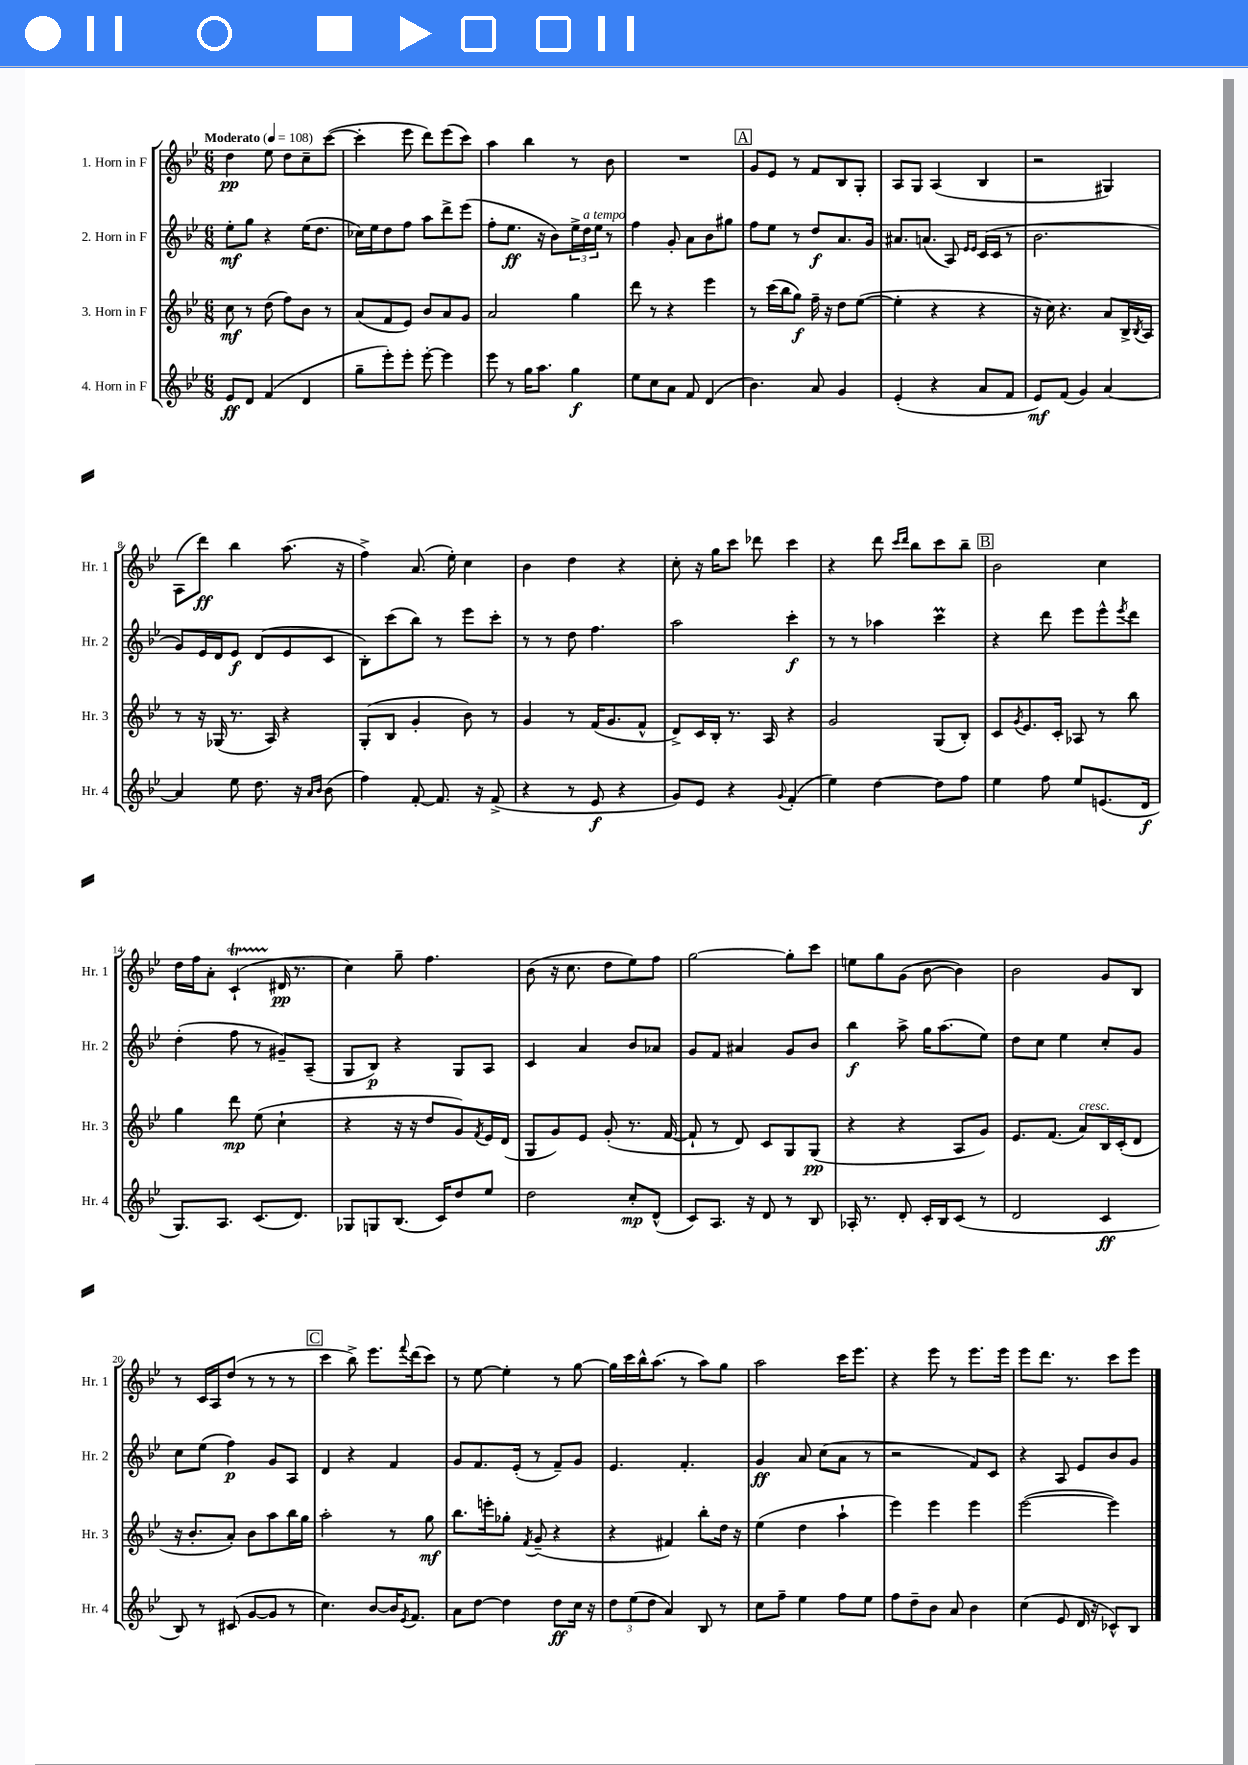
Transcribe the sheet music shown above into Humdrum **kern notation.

**kern	**dynam	**kern	**dynam	**kern	**dynam	**kern	**dynam
*part4	*part4	*part3	*part3	*part2	*part2	*part1	*part1
*staff4	*staff4	*staff3	*staff3	*staff2	*staff2	*staff1	*staff1
*I"4. Horn in F	*	*I"3. Horn in F	*	*I"2. Horn in F	*	*I"1. Horn in F	*
*I'Hr. 4	*	*I'Hr. 3	*	*I'Hr. 2	*	*I'Hr. 1	*
*clefG2	*	*clefG2	*	*clefG2	*	*clefG2	*
*k[b-e-]	*	*k[b-e-]	*	*k[b-e-]	*	*k[b-e-]	*
*M6/8	*	*M6/8	*	*M6/8	*	*M6/8	*
*MM108	*	*MM108	*	*MM108	*	*MM108	*
=1	=1	=1	=1	=1	=1	=1	=1
!	!	!	!	!	!	!LO:TX:a:B:t=Moderato	!
8e-/L	ff	8cc\	mf	8ee-'\L	mf	4dd\	pp
8d/J	.	8r	.	8gg\J	.	.	.
(4f/	.	(8dd\	.	4r	.	8ee-\	.
.	.	8ff\L)	.	.	.	8dd\L	.
4d/	.	8b-\J	.	(16ee-\KL	.	8cc~\	.
.	.	.	.	8.dd\J	.	.	.
.	.	8r	.	.	.	([8ccc\J	.
=2	=2	=2	=2	=2	=2	=2	=2
8gg~\L	.	(8a/L	.	16cc-X\LL)	.	4ccc'\]	.
.	.	.	.	16ee-\J	.	.	.
8eee-'\)	.	8f/	.	8dd\	.	.	.
8eee-'\J	.	8e-/J)	.	8ff\J	.	8eee-\	.
[8eee-'\	.	8b-/L	.	8aa\L	.	8ddd\L)	.
4eee-\]	.	8a/	.	8ddd^\	.	(8eee-\	.
.	.	8g/J	.	(8eee-\J	.	8ccc\J)	.
=3	=3	=3	=3	=3	=3	=3	=3
8eee-\	.	2a/	.	8ff'\L	.	4aa\	.
8r	.	.	.	8.ee-\J	ff	.	.
16gg\KL	.	.	.	.	.	4bb-\	.
8.aa\J	.	.	.	16r	.	.	.
.	.	.	.	8b-\L)	.	.	.
4gg\	f	4gg\	.	24ee-^\L	.	8r	.
!	!	!	!	!LO:TX:a:i:t=a tempo	!	!	!
.	.	.	.	24dd\	.	.	.
.	.	.	.	24ee-\JJ	.	.	.
.	.	.	.	8r	.	8b-\	.
=4	=4	=4	=4	=4	=4	=4	=4
8ee-\L	.	8ddd\	.	4ff\	.	2.r	.
8cc\	.	8r	.	.	.	.	.
8a\J	.	4r	.	8g'/	.	.	.
8f/	.	.	.	8a\L	.	.	.
(4d/	.	4eee-\	.	8b-\	.	.	.
.	.	.	.	8gg#X\J	.	.	.
!!LO:REH:place=s1:t=A
=5	=5	=5	=5	=5	=5	=5	=5
4.b-\)	.	8r	.	8ff\L	.	8g/L	.
.	.	(16ccc\LL	.	8ee-\J	.	8e-/J	.
.	.	16bb-\J	.	.	.	.	.
.	.	8gg\J)	f	8r	.	8r	.
8a/	.	16ff~\	.	8dd/L	f	8f/L	.
.	.	16r	.	.	.	.	.
4g/	.	8dd\L	.	8.a/	.	8B-/	.
.	.	([8ee-\J	.	.	.	8G'/J	.
.	.	.	.	16g/Jk	.	.	.
=6	=6	=6	=6	=6	=6	=6	=6
(4e-'/	.	4ee-'\]	.	8.a#X/L	.	8A/L	.
.	.	.	.	.	.	8G/J	.
.	.	.	.	(8.an/J	.	.	.
4r	.	4r	.	.	.	(4A/	.
.	.	.	.	8A/)	.	.	.
.	.	.	.	16qqe-/LL	.	.	.
.	.	.	.	16qqe-/JJ	.	.	.
8a/L	.	4r	.	(16c/LL	.	4B-/	.
.	.	.	.	16c/JJ	.	.	.
8f/J	.	.	.	8r	.	.	.
=7	=7	=7	=7	=7	=7	=7	=7
8e-/L)	mf	16r	.	2.b-\	.	2r	.
.	.	16cc\)	.	.	.	.	.
(8f/J	.	4.r	.	.	.	.	.
4g/)	.	.	.	.	.	.	.
[4a/	.	8a/L	.	.	.	4G#X/)	.
.	.	16B-^/L	.	.	.	.	.
.	.	8qB-/	.	.	.	.	.
.	.	16A/JJ	.	.	.	.	.
!!LO:LB:g=z
=8	=8	=8	=8	=8	=8	=8	=8
4a/]	.	8r	.	8g/L)	.	(8A\L	.
.	.	16r	.	16e-/L	.	8ddd\J)	ff
.	.	(16G-X/	.	16d/J	.	.	.
8ee-\	.	8.r	.	8e-/J	f	4bb-\	.
8.dd\	.	.	.	(8d/L	.	.	.
.	.	16A/)	.	.	.	.	.
.	.	4r	.	8e-/	.	(8.aa\	.
16r	.	.	.	.	.	.	.
16qqa/LL	.	.	.	.	.	.	.
16qqb-/JJ	.	.	.	.	.	.	.
(8b-\	.	.	.	8c/J	.	.	.
.	.	.	.	.	.	16r	.
=9	=9	=9	=9	=9	=9	=9	=9
4ff\)	.	(8G'/L	.	8B-'\L)	.	4ff^\)	.
.	.	8B-/J	.	(8ccc\	.	.	.
[8f'/	.	4g'/	.	8bb-\J)	.	(8.a/	.
8.f/]	.	.	.	8r	.	.	.
.	.	.	.	.	.	16ee-'\)	.
.	.	8b-\)	.	8eee-\L	.	4cc\	.
16r	.	.	.	.	.	.	.
(8f^/	.	8r	.	8ccc'\J	.	.	.
=10	=10	=10	=10	=10	=10	=10	=10
4r	.	4g/	.	8r	.	4b-\	.
.	.	.	.	8r	.	.	.
8r	.	8r	.	8dd\	.	4dd\	.
8e-/	f	(16f/KL	.	4.ff\	.	.	.
.	.	8.g/	.	.	.	.	.
4r	.	.	.	.	.	4r	.
.	.	8f^^/J	.	.	.	.	.
=11	=11	=11	=11	=11	=11	=11	=11
8g/L)	.	8d^/L)	.	2aa\	.	8cc'\	.
8e-/J	.	16c/L	.	.	.	16r	.
.	.	16B-'/JJ	.	.	.	16gg\KL	.
4r	.	8.r	.	.	.	8ccc\J	.
.	.	.	.	.	.	8ddd-X\	.
.	.	16A/	.	.	.	.	.
8qqg/	.	.	.	.	.	.	.
(4f'/	.	4r	.	4ccc'\	f	4ccc\	.
=12	=12	=12	=12	=12	=12	=12	=12
4ee-\)	.	2g/	.	8r	.	4r	.
.	.	.	.	8r	.	.	.
[4dd\	.	.	.	4aa-X\	.	8ddd\	.
.	.	.	.	.	.	16qqccc/LL	.
.	.	.	.	.	.	16qqddd/JJ	.
.	.	.	.	.	.	8bb-\L	.
8dd\L]	.	(8G/L	.	4cccM\	.	8ccc\	.
8ff\J	.	8B-'/J)	.	.	.	8bb-~\J	.
!!LO:REH:place=s1:t=B
=13	=13	=13	=13	=13	=13	=13	=13
4ee-\	.	8c/L	.	4r	.	2b-\	.
.	.	8qg/	.	.	.	.	.
.	.	8.e-/	.	.	.	.	.
8ff\	.	.	.	8ddd\	.	.	.
.	.	16c'/Jk	.	.	.	.	.
8ee-/L	.	8A-X/	.	8eee-\L	.	.	.
(8.en/	.	8r	.	8eee-^^\	.	4cc\	.
.	.	.	.	8qeee-/	.	.	.
.	.	8bb-\	.	8ddd\J	.	.	.
16d/Jk	f	.	.	.	.	.	.
!!LO:LB:g=z
=14	=14	=14	=14	=14	=14	=14	=14
8.G/L)	.	4gg\	.	(4dd'\	.	16dd\LL	.
.	.	.	.	.	.	16ff\J	.
.	.	.	.	.	.	8a'\J	.
8.A/J	.	.	.	.	.	.	.
.	.	8ddd\	mp	8ff\	.	(4cT`/	.
(8.c/L	.	(8ee-\	.	8r	.	.	.
.	.	4cc`\	.	8g#X~/L)	.	16d#X/	pp
8.d/J)	.	.	.	.	.	8.r	.
.	.	.	.	(8A~/J	.	.	.
=15	=15	=15	=15	=15	=15	=15	=15
8G-X/L	.	4r	.	8G/L	.	4cc\)	.
8Gn/	.	.	.	8B-/J)	p	.	.
(8.B-/J	.	16r	.	4r	.	8gg~\	.
.	.	16r	.	.	.	.	.
.	.	8dd/L	.	.	.	4.ff\	.
16c/KL)	.	.	.	.	.	.	.
8dd/	.	8g/)	.	8G/L	.	.	.
.	.	8qf/	.	.	.	.	.
8ee-/J	.	16e-/L	.	8A/J	.	.	.
.	.	(16d/JJ	.	.	.	.	.
=16	=16	=16	=16	=16	=16	=16	=16
2dd\	.	8G/L	.	4c/	.	(8b-\	.
.	.	8g/)	.	.	.	16r	.
.	.	.	.	.	.	8.cc\	.
.	.	8e-/J	.	4a/	.	.	.
.	.	(8g'/	.	.	.	8dd\L	.
8cc'/L	mp	8.r	.	8b-/L	.	8ee-\)	.
(8d^^/J	.	.	.	8a-X/J	.	8ff\J	.
.	.	[16f/	.	.	.	.	.
=17	=17	=17	=17	=17	=17	=17	=17
8c/L)	.	8f`/]	.	8g/L	.	[2gg\	.
8.A/J	.	8r	.	8f/J	.	.	.
.	.	8d/)	.	4a#X/	.	.	.
16r	.	.	.	.	.	.	.
8d/	.	8c/L	.	.	.	.	.
8r	.	8G/	.	8g/L	.	8gg'\L]	.
8B-/	.	(8G/J	pp	8b-/J	.	8ccc\J	.
=18	=18	=18	=18	=18	=18	=18	=18
16A-X'/	.	4r	.	4bb-\	f	8een\L	.
8.r	.	.	.	.	.	.	.
.	.	.	.	.	.	8gg\	.
8d'/	.	4r	.	8aa^\	.	(8g\J	.
16c'/LL	.	.	.	16gg\KL	.	[8b-\	.
16B-/J	.	.	.	(8.aa\	.	.	.
(8c/J	.	8A/L	.	.	.	4b-\])	.
8r	.	8g/J)	.	8ee-\J)	.	.	.
=19	=19	=19	=19	=19	=19	=19	=19
2d/	.	8.e-/L	.	8dd\L	.	2b-\	.
.	.	.	.	8cc\J	.	.	.
.	.	(8.f/J	.	.	.	.	.
.	.	.	.	4ee-\	.	.	.
!	!	!LO:TX:a:i:t=cresc.	!	!	!	!	!
.	.	8a/L)	.	.	.	.	.
4c/	ff	16B-/L	.	8cc'/L	.	8g/L	.
.	.	(16c'/J	.	.	.	.	.
.	.	8d/J	.	8g/J	.	8B-/J	.
!!LO:LB:g=z
=20	=20	=20	=20	=20	=20	=20	=20
8B-/)	.	16r	.	8cc\L	.	8r	.
.	.	8.b-'/L	.	.	.	.	.
8r	.	.	.	(8ee-\J	.	16c/LL	.
.	.	.	.	.	.	16A/J	.
(8c#X/	.	8a'/J)	.	4ff\)	p	(8dd/J	.
[8g/L	.	8b-\L	.	.	.	8r	.
8g/J]	.	8aa\	.	8g/L	.	8r	.
8r	.	16bb-\L	.	8A/J	.	8r	.
.	.	16gg\JJ	.	.	.	.	.
!!LO:REH:place=s1:t=C
=21	=21	=21	=21	=21	=21	=21	=21
4.cc\)	.	2aa'\	.	4d/	.	4ccc\	.
.	.	.	.	4r	.	8bb-^\)	.
[8b-/L	.	.	.	.	.	8.eee-\L	.
16b-/K]	.	8r	.	4f/	.	.	.
8qe-/	.	.	.	.	.	8qqfff/	.
8.f/J	.	.	.	.	.	(16ddd\k	.
.	.	8gg\	mf	.	.	8ccc\J)	.
=22	=22	=22	=22	=22	=22	=22	=22
8a\L	.	8.bb-\L	.	8g/L	.	8r	.
[8dd\J	.	.	.	8.f/	.	[8ee-\	.
.	.	16eeen'\k	.	.	.	.	.
4dd\]	.	8gg-X'\J	.	.	.	4ee-'\]	.
.	.	.	.	(16e-'/Jk	.	.	.
.	.	8qf/	.	.	.	.	.
.	.	(8g~/	.	8r	.	.	.
8dd\L	ff	4r	.	8f~/L)	.	8r	.
16cc\Jk	.	.	.	8g/J	.	[8gg\	.
16r	.	.	.	.	.	.	.
=23	=23	=23	=23	=23	=23	=23	=23
12dd\L	.	4r	.	4.e-/	.	16gg\LL]	.
.	.	.	.	.	.	16ccc\	.
(12ee-\	.	.	.	.	.	.	.
.	.	.	.	.	.	16bb-^^\J	.
12dd\J	.	.	.	.	.	.	.
.	.	.	.	.	.	(8.aa\J	.
4a/)	.	4f#X/)	.	.	.	.	.
.	.	.	.	4.f'/	.	8r	.
8B-/	.	8bb-'\L	.	.	.	8aa\L)	.
8r	.	16dd\Jk	.	.	.	8gg\J	.
.	.	16r	.	.	.	.	.
=24	=24	=24	=24	=24	=24	=24	=24
8cc\L	.	(4ee-\	.	4g/	ff	2aa\	.
8ff~\J	.	.	.	.	.	.	.
4ee-\	.	4dd\	.	8a/	.	.	.
.	.	.	.	(8cc\L	.	.	.
8ff\L	.	4aa`\	.	8a\J	.	16ccc\KL	.
.	.	.	.	.	.	8.eee-\J	.
8ee-\J	.	.	.	8r	.	.	.
=25	=25	=25	=25	=25	=25	=25	=25
8ff\L	.	4eee-\)	.	2r	.	4r	.
8dd~\	.	.	.	.	.	.	.
8b-\J	.	4eee-\	.	.	.	8eee-\	.
8a/	.	.	.	.	.	8r	.
4b-\	.	4eee-\	.	8f/L)	.	8.eee-\L	.
.	.	.	.	8c/J	.	.	.
.	.	.	.	.	.	16eee-\Jk	.
=26	=26	=26	=26	=26	=26	=26	=26
(4cc\	.	([2eee-\	.	4r	.	8eee-\L	.
.	.	.	.	.	.	8.ddd\J	.
8e-/	.	.	.	8A/	.	.	.
.	.	.	.	.	.	8.r	.
16d/	.	.	.	8e-/L	.	.	.
16r	.	.	.	.	.	.	.
8c-X^^/L)	.	4eee-\])	.	8b-/	.	8ccc\L	.
8B-/J	.	.	.	8g/J	.	8eee-\J	.
==	==	==	==	==	==	==	==
*-	*-	*-	*-	*-	*-	*-	*-
